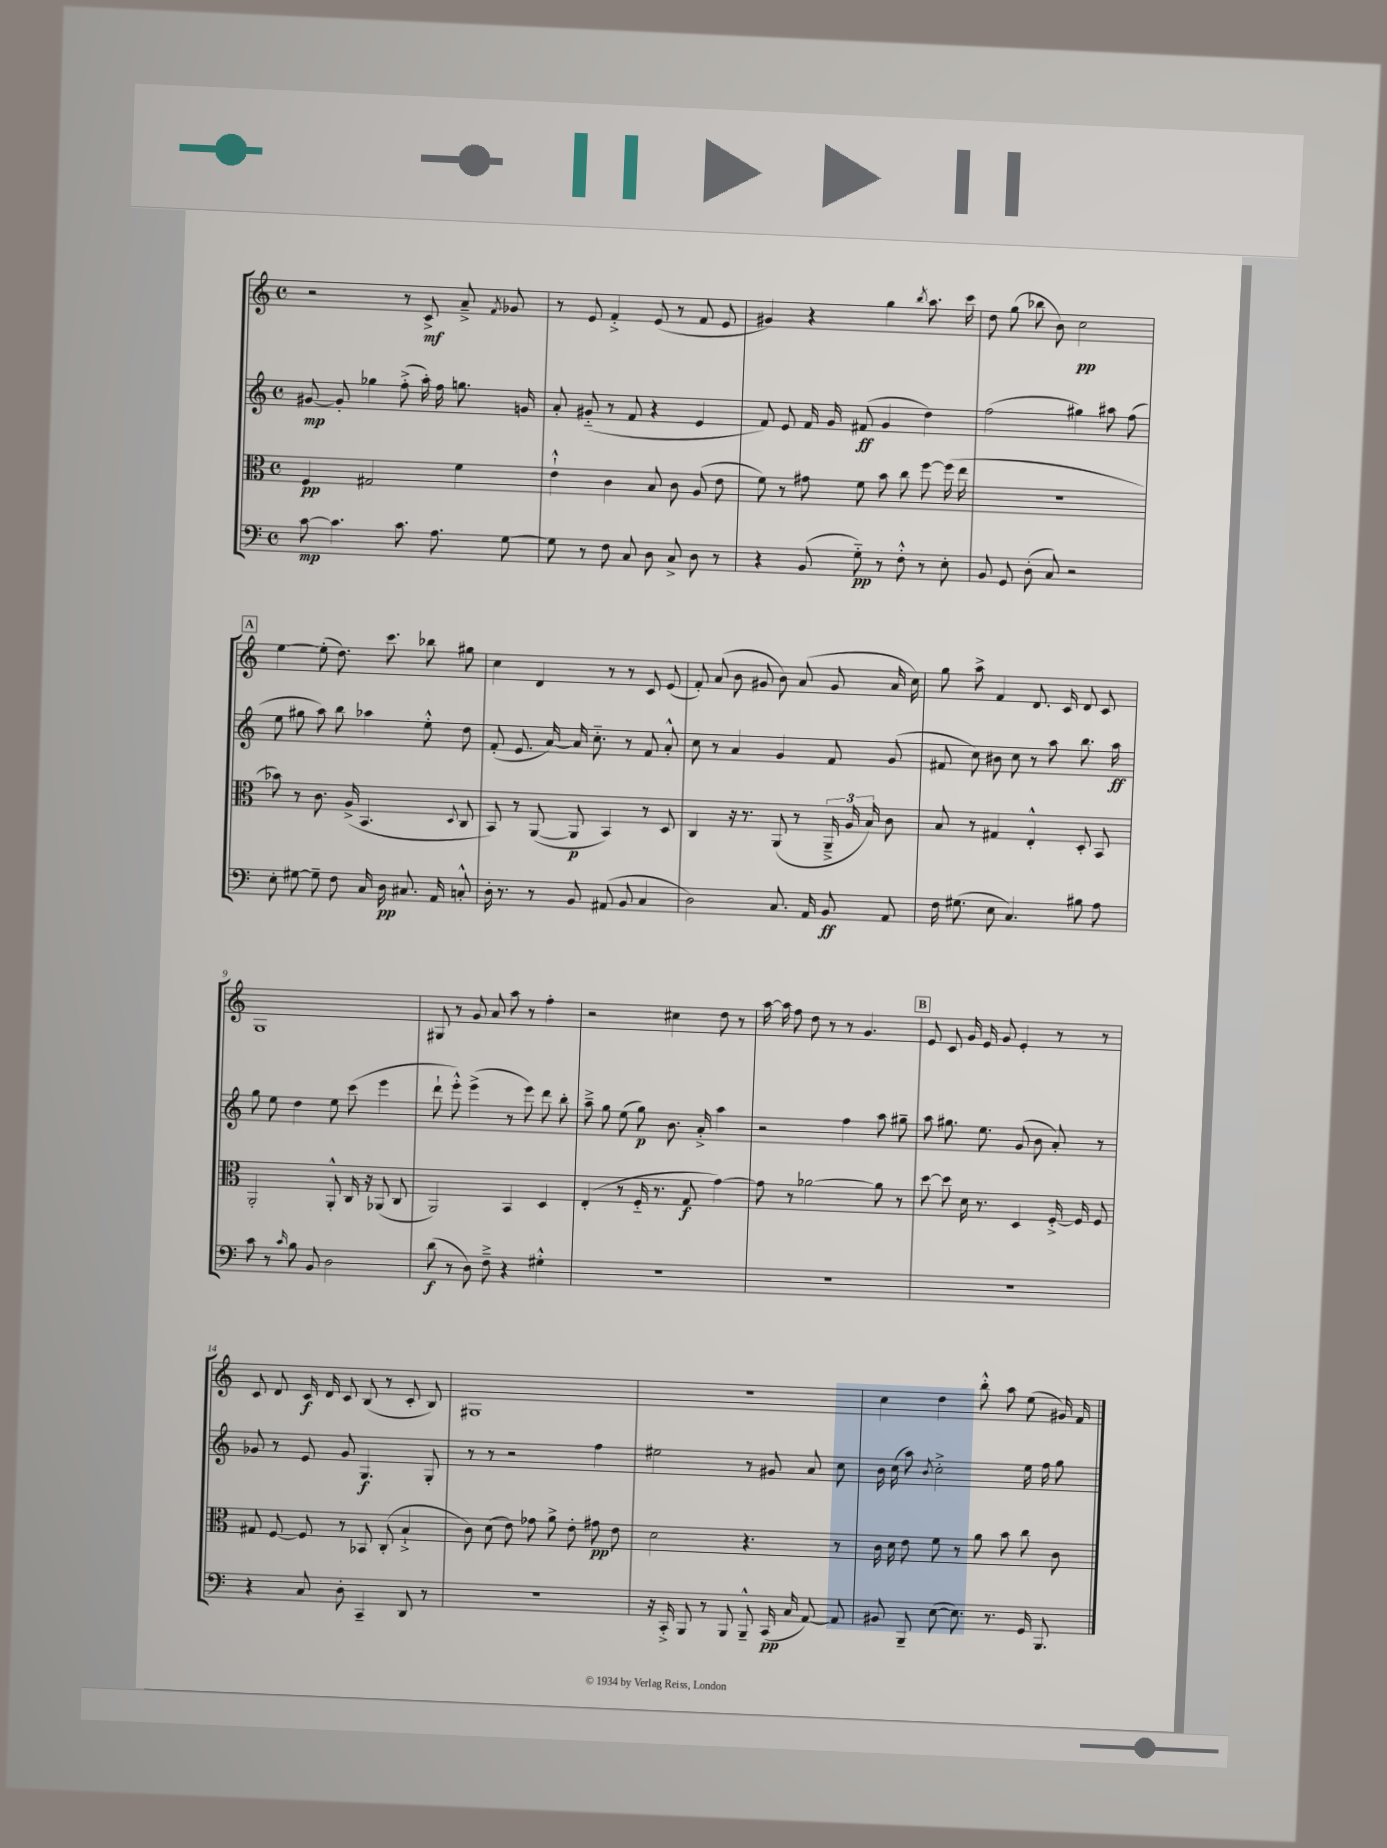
<<
\new StaffGroup <<
\new Staff = "s0" {
    \clef treble \key c \major \defaultTimeSignature \time 4/4
    \autoBeamOff r2 r8 c'8->\mf a'8---> \acciaccatura { f'8 } ges'8 |
    r8 e'8 f'4-.-> e'8( r8 f'8 e'8 |
    gis'4) r4 g''4 \acciaccatura { b''8 } a''8. c'''16 |
    d''8 g''8( bes''8 b'8) c''2\pp |
    \mark \markup { \box "A" } e''4~ e''8-.( d''8.) c'''8. bes''8 gis''8 |
    c''4 d'4 r8 r8 c'8 e'8( |
    f'8-.) a'8( b'8 gis'8 b'8) a'8( gis'8 a'16 c''16) |
    g''8 a''8-> f'4 d'8. c'16 d'8 c'8 |
    g1 |
    gis8 r8 g'8 a'8 a''8 r8 f''4-. |
    r2 cis''4 d''8 r8 |
    a''16~ a''16 f''8 d''8 r8 r8 g'4. |
    \mark \markup { \box "B" } e'8 c'8 g'16 e'16 g'8 e'4-. r8 r8 |
    c'8 d'8 c'16\f d'16 c'8 b8( r8 c'8-. b8) |
    gis1 |
    r1 |
    c''4 d''4 b''8-.-^ a''8 e''8( gis'16) f'16 \bar "|." |
}
\new Staff = "s1" {
    \clef treble \key c \major \defaultTimeSignature \time 4/4
    \autoBeamOff gis'8~\mp gis'8-. ges''4 f''8-.->( a''16-.) f''16 g''8. g'16 |
    a'8-. gis'8-_( r8 f'8 r4 e'4 |
    f'8) e'8 f'16 g'16 fis'8\ff( g'4 d''4) |
    f''2( gis''4) ais''8 f''8( |
    \mark \markup { \box "A" } e''8 gis''8 a''8) b''8 aes''4 e''8-.-^ d''8 |
    f'8-.( e'8. a'16~) a'16 c''8.-_ r8 f'8 a'8-.-^ |
    c''8 r8 a'4 g'4 f'8 g'8( |
    fis'8 c''8) bis'8 c''8 r8 a''8 b''8. a''16\ff |
    g''8 e''8 d''4 e''8 c'''8( e'''4 |
    d'''8-! e'''8-.-^) e'''4->( r8 e'''8) d'''8 b''8-. |
    a''8---> g''8 e''8( g''8\p) b'8. a'16-.-> a''4 |
    r2 f''4 a''8 gis''8-- |
    \mark \markup { \box "B" } a''8 gis''8. e''8. g'8( b'8 a'8-.) r8 |
    ges'8 r8 e'8 ges'8 g4.\f g8-. |
    r8 r8 r2 f''4 |
    eis''2 r8 gis'8 a'8 c''8 |
    b'16 c''16( a''8) \acciaccatura { b'8 } c''2-.-> e''16 f''16 g''8 \bar "|." |
}
\new Staff = "s2" {
    \clef alto \key c \major \defaultTimeSignature \time 4/4
    \autoBeamOff f4\pp gis2 f'4 |
    e'4-!-^ c'4 b8 c'8 a8( e'8 |
    f'8) r8 gis'8 f'8 b'8 c''8 f''8~ f''16( e''16 |
    R1 |
    \mark \markup { \box "A" } bes'8) r8 c'8. a16->( b,4. \appoggiatura { d8 } c8 |
    b,8) r8 a,8~( a,8\p b,4) r8 d8 |
    c4 r16 r8. a,8( r8 \tuplet 3/2 { a,16---> a16 b16) } c'8 |
    b8 r8 gis4 e4-.-^ d8-. b,8 |
    a,2-. a,8-.-^ c16 r16 aes,8( c8 |
    a,2) b,4 d4 |
    e4-.( r8 f16-_ r8. g8\f g'4~) |
    g'8 r8 aes'2~ aes'8 r8 |
    \mark \markup { \box "B" } d''8~ d''8 d'16 r8. d4 f16~-.-> f16 f8 |
    gis8 f8~ f8 r8 bes,8 c8-.( b4-!-> |
    c'8) d'8( e'8) ges'8 a'8-> e'8-. gis'8\pp e'8 |
    d'2 r4. r8 |
    c'16 d'16 e'8 f'8 r8 a'8 b'8 c''8 c'8 \bar "|." |
}
\new Staff = "s3" {
    \clef bass \key c \major \defaultTimeSignature \time 4/4
    \autoBeamOff c'8~\mp c'4. c'8. a8. g8~ |
    g8 r8 f8 c8 d8 c8-> d8 r8 |
    r4 b,8( g8-_\pp) r8 f8-.-^ r8 e8-. |
    b,8 g,8 d8-.( c8) r2 |
    \mark \markup { \box "A" } e8-. gis8~ gis8-- f8 c16 d16\pp cis8. a,16 c8-.-^ |
    d16-. r8. r8 b,8 ais,8( b,8 c4 |
    d2) c8. a,16 b,8\ff a,8 |
    f16 gis8.( e8 c4.) bis8 a8 |
    c'8 r8 \grace { c'16 } b8 b,8 d2 |
    d'8\f( r8 d8) f8---> r4 gis4-.-^ |
    R1 |
    R1 |
    \mark \markup { \box "B" } R1 |
    r4 c8 d8-. c,4-- d,8 r8 |
    R1 |
    r16 c,16-.-> b,,8 r8 b,,8 b,,8---^ c,16\pp( c16 a,8~) a,8 |
    bis,8 b,,8-- e8~( e8.) r8. g,16 b,,8. \bar "|." |
}
>>
>>
